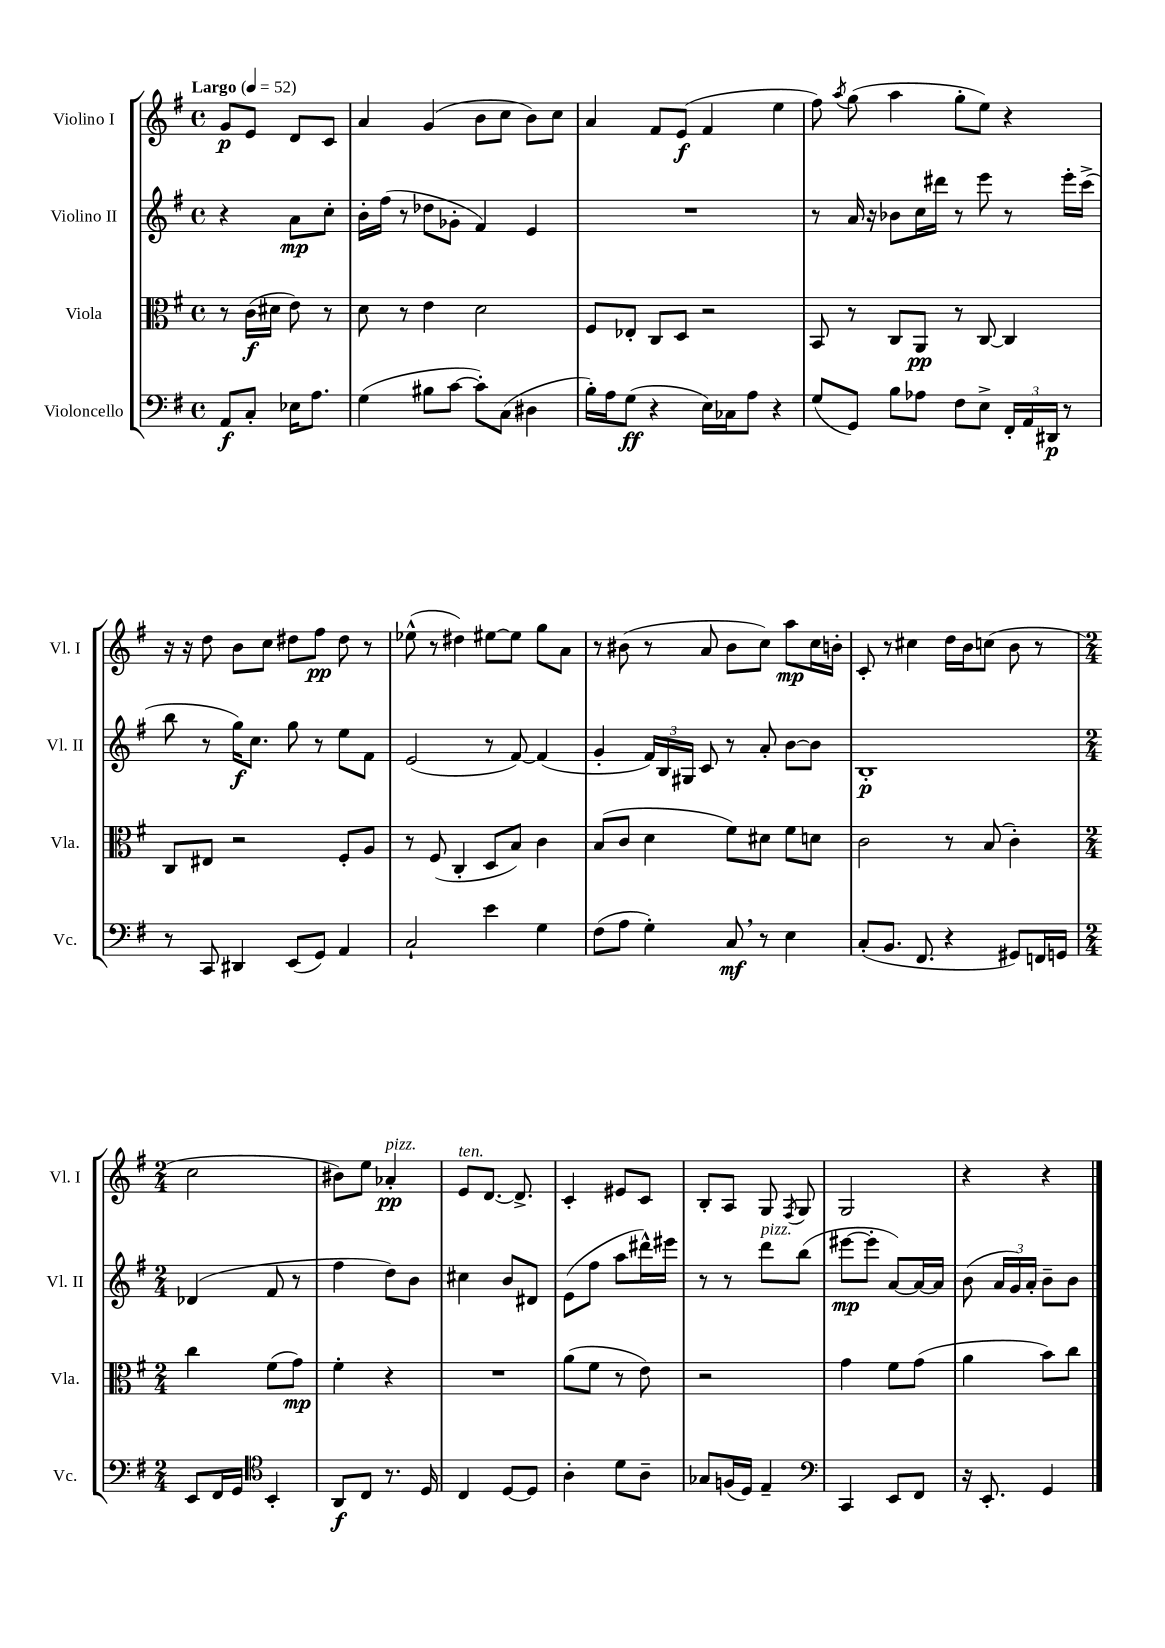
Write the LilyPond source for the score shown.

<<
\new StaffGroup <<
\new Staff = "s0" \with { instrumentName = "Violino I" shortInstrumentName = "Vl. I" } {
    \clef treble \key g \major \defaultTimeSignature \time 4/4 \partial 2 \tempo "Largo" 4 = 52
    \autoBeamOff g'8[\p e'8] d'8[ c'8] |
    a'4 g'4( b'8[ c''8] b'8[) c''8] |
    a'4 fis'8[ e'8]\f( fis'4 e''4 |
    fis''8) \acciaccatura { a''8 } g''8( a''4 g''8[-. e''8]) r4 |
    r16 r16 d''8 b'8[ c''8] dis''8[ fis''8]\pp dis''8 r8 |
    ees''8-^( r8 dis''4) eis''8[~ eis''8] g''8[ a'8] |
    r8 bis'8( r8 a'8 bis'8[ c''8]) a''8[\mp c''16 b'16]-. |
    c'8-. r8 cis''4 d''16[ b'16 c''8]( b'8 r8 |
    \numericTimeSignature \time 2/4 c''2 |
    bis'8[) e''8] aes'4-.\pp^\markup { \italic "pizz." } |
    e'8[^\markup { \italic "ten." } d'8.]~ d'8.-> |
    c'4-. eis'8[ c'8] |
    b8[-. a8] g8 \acciaccatura { fis8 } g8 |
    g2 |
    r4 r4 \bar "|." |
}
\new Staff = "s1" \with { instrumentName = "Violino II" shortInstrumentName = "Vl. II" } {
    \clef treble \key g \major \defaultTimeSignature \time 4/4 \partial 2
    \autoBeamOff r4 a'8[\mp c''8]-. |
    b'16[-. fis''16]( r8 des''8[ ges'8]-. fis'4) e'4 |
    R1 |
    r8 a'16 r16 bes'8[ c''16 dis'''16] r8 e'''8 r8 e'''16[-. c'''16]->( |
    b''8 r8 g''16[\f) c''8.] g''8 r8 e''8[ fis'8] |
    e'2( r8 fis'8~) fis'4( |
    g'4-. \tuplet 3/2 { fis'16[) b16 gis16] } c'8 r8 a'8-. b'8[~ b'8] |
    b1-.\p |
    \numericTimeSignature \time 2/4 des'4( fis'8 r8 |
    fis''4 d''8[) b'8] |
    cis''4 b'8[ dis'8] |
    e'8[( fis''8] a''8[ dis'''16-^) eis'''16] |
    r8 r8 d'''8[^\markup { \italic "pizz." } b''8]( |
    eis'''8[~\mp eis'''8]-. a'8[~) a'16~ a'16] |
    b'8( \tuplet 3/2 { a'16[ g'16) a'16]-. } b'8[-- b'8] \bar "|." |
}
\new Staff = "s2" \with { instrumentName = "Viola" shortInstrumentName = "Vla." } {
    \clef alto \key g \major \defaultTimeSignature \time 4/4 \partial 2
    \autoBeamOff r8 c'16[\f( dis'16] e'8) r8 |
    d'8 r8 e'4 d'2 |
    fis8[ ees8]-. c8[ d8] r2 |
    b,8 r8 c8[ a,8]\pp r8 c8~ c4 |
    c8[ eis8] r2 fis8[-. a8] |
    r8 fis8( c4-. d8[ b8]) c'4 |
    b8[( c'8] d'4 fis'8[) dis'8] fis'8[ d'8] |
    c'2 r8 b8( c'4-.) |
    \numericTimeSignature \time 2/4 c''4 fis'8[( g'8]\mp) |
    fis'4-. r4 |
    R2 |
    a'8[( fis'8] r8 e'8) |
    r2 |
    g'4 fis'8[ g'8]( |
    a'4 b'8[) c''8] \bar "|." |
}
\new Staff = "s3" \with { instrumentName = "Violoncello" shortInstrumentName = "Vc." } {
    \clef bass \key g \major \defaultTimeSignature \time 4/4 \partial 2
    \autoBeamOff a,8[\f c8]-. ees16[ a8.] |
    g4( bis8[ c'8]~ c'8[-.) c8]( dis4 |
    b16[-.) a16 g8]\ff( r4 e16[) ces16 a8] r4 |
    g8[( g,8]) b8[ aes8] fis8[ e8]-> \tuplet 3/2 { fis,16[-. a,16 dis,16]\p } r8 |
    r8 c,8 dis,4 e,8[( g,8]) a,4 |
    c2-! e'4 g4 |
    fis8[( a8] g4-.) c8\mf \breathe r8 e4 |
    c8[-.( b,8.] fis,8. r4 gis,8[) f,16 g,16] |
    \numericTimeSignature \time 2/4 e,8[ fis,16 g,16] \clef tenor b,4-. |
    a,8[\f c8] r8. d16 |
    c4 d8[~ d8] |
    a4-. d'8[ a8]-- |
    ges8[ f16( d16]) e4-- |
    \clef bass c,4 e,8[ fis,8] |
    r16 e,8.-. g,4 \bar "|." |
}
>>
>>
\layout { \context { \Score \remove "Bar_number_engraver" } }
